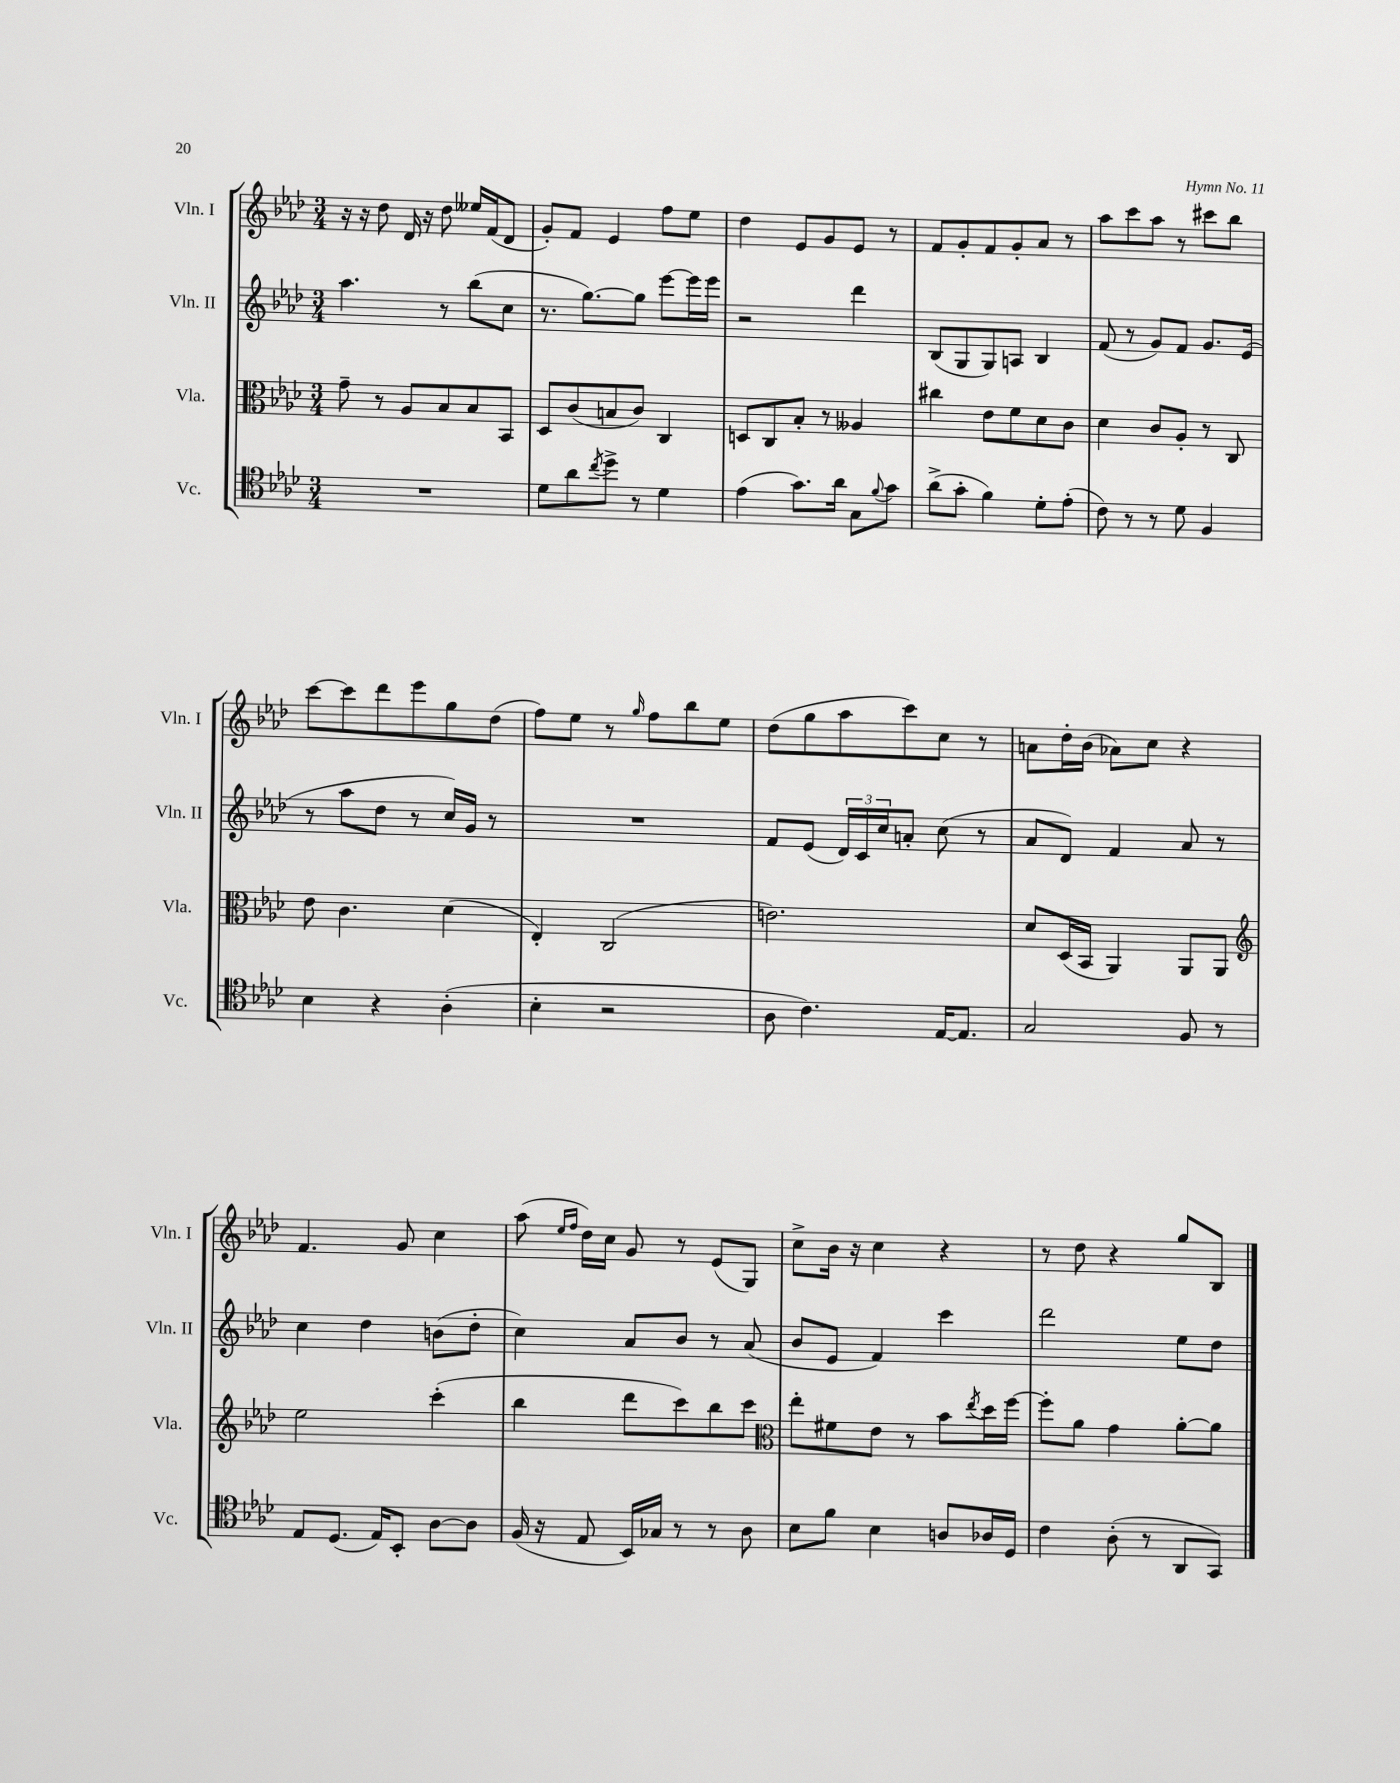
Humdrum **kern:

**kern	**kern	**kern	**kern
*staff4	*staff3	*staff2	*staff1
*clefC4	*clefC3	*clefG2	*clefG2
*k[b-e-a-d-]	*k[b-e-a-d-]	*k[b-e-a-d-]	*k[b-e-a-d-]
*M3/4	*M3/4	*M3/4	*M3/4
2.r	8g~\	4.aa-\	16r
.	.	.	16r
.	8r	.	8dd-\
.	8A-/L	.	16d-/
.	.	.	16r
.	8B-/	8r	8dd-\
.	8B-/	(8bb-\L	16ee--/LL
.	.	.	(16f/J
.	8BB-/J	8cc\J	8d-/J
=	=	=	=
8d-\L	8D-/L	8.r	8g'/L)
8a-\	(8c/	.	8f/J
.	.	[8.gg\L)	.
8qcc/	.	.	.
8dd-^\J	8B/	.	4e-/
8r	8c/J)	8gg\]J	.
4d-\	4C/	[8eee-\L	8ff\L
.	.	16eee-\]L	8ee-\J
.	.	16eee-\JJ	.
=	=	=	=
(4e-\	8D/L	2r	4dd-\
.	8C/	.	.
8.g\L)	8B-'/J	.	8e-/L
.	8r	.	8g/
16a-\Jk	.	.	.
8G\L	4A--/	4ddd-\	8e-/J
8qqf/	.	.	.
8g\J	.	.	8r
=	=	=	=
(8a-^\L	4cc#\	(8B-/L	8f/L
8g'\J	.	8G/	8g'/
4f\)	8e-\L	8G/)	8f/
.	8f\	8A/J	8g'/
8d-'\L	8d-\	4B-/	8a-/J
(8e-'\J	8c\J	.	8r
=	=	=	=
8c\)	4d-\	(8f/	8aa-\L
8r	.	8r	8ccc\
8r	8c/L	8g/L)	8aa-\J
8d-\	8A-'/J	8f/J	8r
4F/	8r	8.g/L	8ccc#\L
.	8C/	.	8bb-\J
.	.	(16e-/Jk	.
=	=	=	=
4B-\	8e-\	8r	[8ccc\L
.	4.c\	8aa-\L	8ccc\]
4r	.	8dd-\J	8ddd-\
.	.	8r	8eee-\
(4A-'\	(4d-\	16cc/LL)	8gg\
.	.	16g/JJ	.
.	.	8r	(8dd-\J
=	=	=	=
4B-'\	4E-'/)	2.r	8ff\L)
.	.	.	8ee-\J
2r	(2C/	.	8r
.	.	.	16qqgg/
.	.	.	8ff\L
.	.	.	8bb-\
.	.	.	8ee-\J
=	=	=	=
8A-\	2.e\)	8f/L	(8dd-\L
4.c\)	.	(8e-/J	8gg\
.	.	24d-/LL)	8aa-\
.	.	24c/	.
.	.	24cc/J	.
.	.	8a'/J	8ccc\)
[16E-/LK	.	(8cc\	8cc\J
8.E-/]J	.	.	.
.	.	8r	8r
=	=	=	=
2G/	8d-/L	8a-/L	8a\L
.	(16D-/L	8d-/J)	16dd-'\L
.	16BB-/JJ	.	(16b-\JJ
.	4AA-/)	4f/	8a-\L)
.	.	.	8cc\J
8F/	8AA-/L	8a-/	4r
8r	8AA-/J	8r	.
=	=	=	=
*	*clefG2	*	*
8E-/L	2ee-\	4cc\	4.f/
(8.D-/J	.	.	.
.	.	4dd-\	.
16E-/LK)	.	.	.
8BB-'/J	.	.	8g/
[8A-\L	(4ccc'\	(8b\L	4cc\
8A-\]J	.	8dd-'\J	.
=	=	=	=
(16F/	4bb-\	4cc\)	(8aa-\
16r	.	.	.
.	.	.	16qqee-/LL
.	.	.	16qqff/JJ
8E-/	.	.	16dd-\LL)
.	.	.	16cc\JJ
16BB-/LL)	8ddd-\L	8a-/L	8g/
16G-/JJ	.	.	.
8r	8ccc\)	8b-/J	8r
8r	8bb-\	8r	(8e-/L
8A-\	8ccc\J	(8a-/	8G/J)
=	=	=	=
*	*clefC3	*	*
8B-\L	8ee-'\L	8b-/L	8cc^\L
8f\J	8f#\	8e-/J	16b-\Jk
.	.	.	16r
4B-\	8e-\J	4f/)	4cc\
.	8r	.	.
8A/L	8b-\L	4ccc\	4r
.	8qee-/	.	.
16A-/L	16dd-\L	.	.
16D-/JJ	[16ff\JJ	.	.
=	=	=	=
4c\	8ff'\]L	2ddd-\	8r
.	8a-\J	.	8dd-\
(8A-'\	4g\	.	4r
8r	.	.	.
8AA-/L	[8a-'\L	8ee-\L	8gg/L
8GG/J)	8a-\]J	8dd-\J	8B-/J
==	==	==	==
*-	*-	*-	*-
